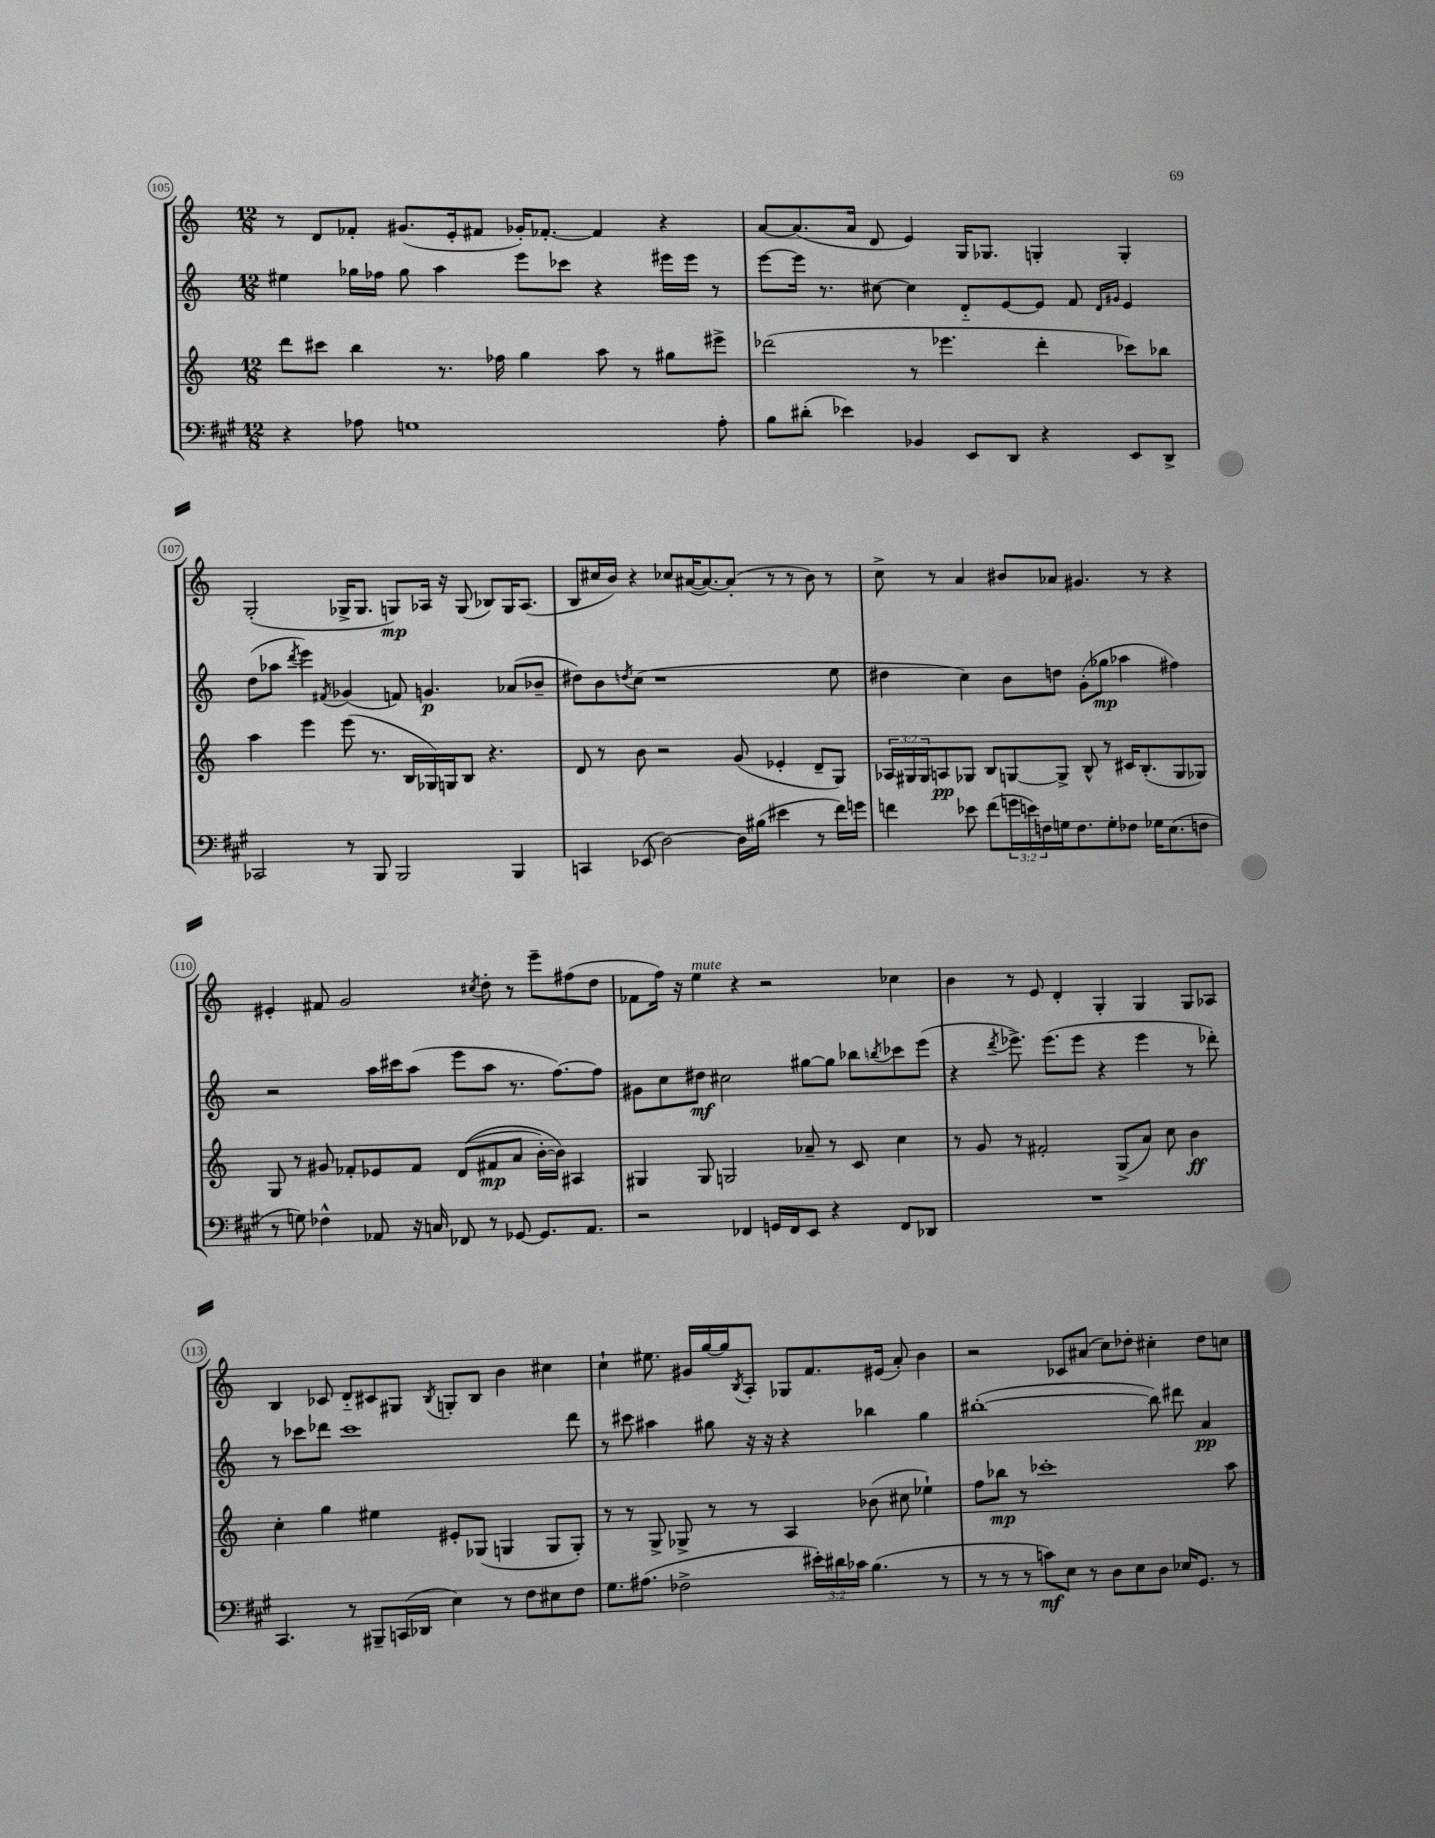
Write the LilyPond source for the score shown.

<<
\new StaffGroup <<
\new Staff = "s0" {
    \clef treble \key c \major \numericTimeSignature \time 12/8
    r8 d'8 fes'8-. gis'8.( e'16-. fis'8 ges'16-.) fes'8.~-. fes'4 r4 |
    a'8~ a'8.( a'16 d'8 e'4) g16 ges8. g4-. g4-. |
    g2-.( ges16-> ges8. g8\mp) aes16 r16 g8( bes8) g16 aes8.( |
    b8 cis''16 b'16) r4 ces''8 ais'16~( ais'8.~) ais'8-.( r8 r8 b'8) r8 |
    c''8-> r8 a'4 bis'8 aes'8 gis'4. r8 r4 |
    eis'4-. fis'8 g'2 \acciaccatura { cis''8 } d''8-. r8 e'''8-- fis''8( d''8 |
    fes'8 f''16) r16 e''4^\markup { \italic "mute" } r4 r2 ces''4 |
    b'4 r8 e'8 d'4-. g4-. g4 g8 aes8 |
    b4 ces'8 d'8-_ cis'8 gis8 \acciaccatura { b8 } g8-. b8 b'4 cis''4 |
    c''4-! eis''8. gis'16 g''16~ g''16 \acciaccatura { b8 } a8-. ges8 f'8. eis'16( a'8-.) b'4 |
    r2 ces'8 ais'8( c''8) des''8-. cis''4-. des''8 c''8 \bar "|." |
}
\new Staff = "s1" {
    \clef treble \key c \major \numericTimeSignature \time 12/8
    eis''4 ges''16 fes''16 ges''8 a''4 e'''8 ces'''8 r4 eis'''16 eis'''16 r8 |
    e'''8~ e'''16 r8. cis''8~ cis''4 d'8-_ e'8~ e'8 f'8 \grace { d'16 gis'16 } e'4 |
    d''8( aes''8 \acciaccatura { d'''8 } e'''4) \acciaccatura { fis'8 } ges'4( f'8) g'4.\p aes'8( bes'8-- |
    dis''8) b'8 \acciaccatura { d''8 } c''8( r1 e''8 |
    dis''4 c''4) b'8 d''8 g'8-.( ges''8\mp aes''4 fis''4) |
    r2 a''16 cis'''16 a''8( e'''8 a''8 r8. f''8.~) f''8 |
    gis'8 c''8 dis''8\mf cis''2 gis''8~ gis''8 bes''8 \acciaccatura { b''8 } ces'''8 e'''8( |
    r4 \acciaccatura { d'''8 } ees'''8.->) ees'''8.( ees'''8 r4 ees'''4 r8 des'''8-.) |
    r8 ces'''8 des'''8 ces'''1 des'''8 |
    r8 cis'''8 ais''4 gis''8 r16 r16 r4 bes''4 gis''4 |
    bis''1~-.( bis''8) dis'''8 a'4\pp \bar "|." |
}
\new Staff = "s2" {
    \clef treble \key c \major \numericTimeSignature \time 12/8 \override Staff.TupletNumber.text = #tuplet-number::calc-fraction-text
    d'''8 cis'''8 b''4 r8. fes''16 g''4 a''8 r8 gis''8 eis'''8-> |
    des'''2( r8 ees'''4. des'''4-. ces'''8) bes''8 |
    a''4 e'''4 e'''8( r8. b16 ges16) g16 b8 r4. |
    d'8 r8 b'8 r2 g'8( ees'4-. d'8-- g8) |
    \tuplet 3/2 { aes16 gis16 gis16 } a8\pp ges8 b8 g8~ g8-> b8-^ r8 cis'16 b8.-.( g8 ges8) |
    g8 r8 gis'8 fes'8-. ees'8 fes'8 d'8(\( fis'8\mp a'8 b'16~-.) b'16\) ais4 |
    gis4 gis8 g2 aes'8-- r8 c'8 c''4 |
    r8 g'8 r8 fis'2-. g8->( a'8) c''8 b'4\ff |
    c''4-. g''4 eis''4 eis'8-. ges8( g4 g8 g8-.) |
    r8 r8 g8-> ges8-> r8 r8 a4 bes'8( cis''8 ees''4-!) |
    f''8 bes''8\mp r8 ces'''1-. a''8 \bar "|." |
}
\new Staff = "s3" {
    \clef bass \key a \major \numericTimeSignature \time 12/8 \override Staff.TupletNumber.text = #tuplet-number::calc-fraction-text
    r4 aes8 g1 aes8-. |
    b8 dis'8-.( ees'4) bes,4 e,8 d,8 r4 e,8 d,8-> |
    ces,2 r8 b,,8 b,,2 b,,4 |
    c,4 ees,8( d2~) d16 bis16( eis'4 r8 fis'16) g'16 |
    f'4 ees'8 f'8( \tuplet 3/2 { g'16 e'16) f16 } g16 f8. g8-. fes8 ges16 e8.( f8 |
    r8 g8) fes4-^ aes,8 r16 c16 fes,8 r8 ges,8~ ges,8. aes,8. |
    r2 fes,4 g,16 fes,16 e,8 r4 fes,8 des,8 |
    R1. |
    cis,4. r8 bis,,8-- c,16( des,16 e4) r8 fis8 eis8 fis8 |
    gis8. ais8.( fes2-> \tuplet 3/2 { eis'16-.) dis'16 ces'16 } b4.( r8 |
    r8 r8 r8 c'8\mf) e8 r8 d8 e8 d8 ees16 gis,8. r8 \bar "|." |
}
>>
>>
\layout { \context { \Score currentBarNumber = #105 \override BarNumber.stencil = #(make-stencil-circler 0.1 0.3 ly:text-interface::print) } }
